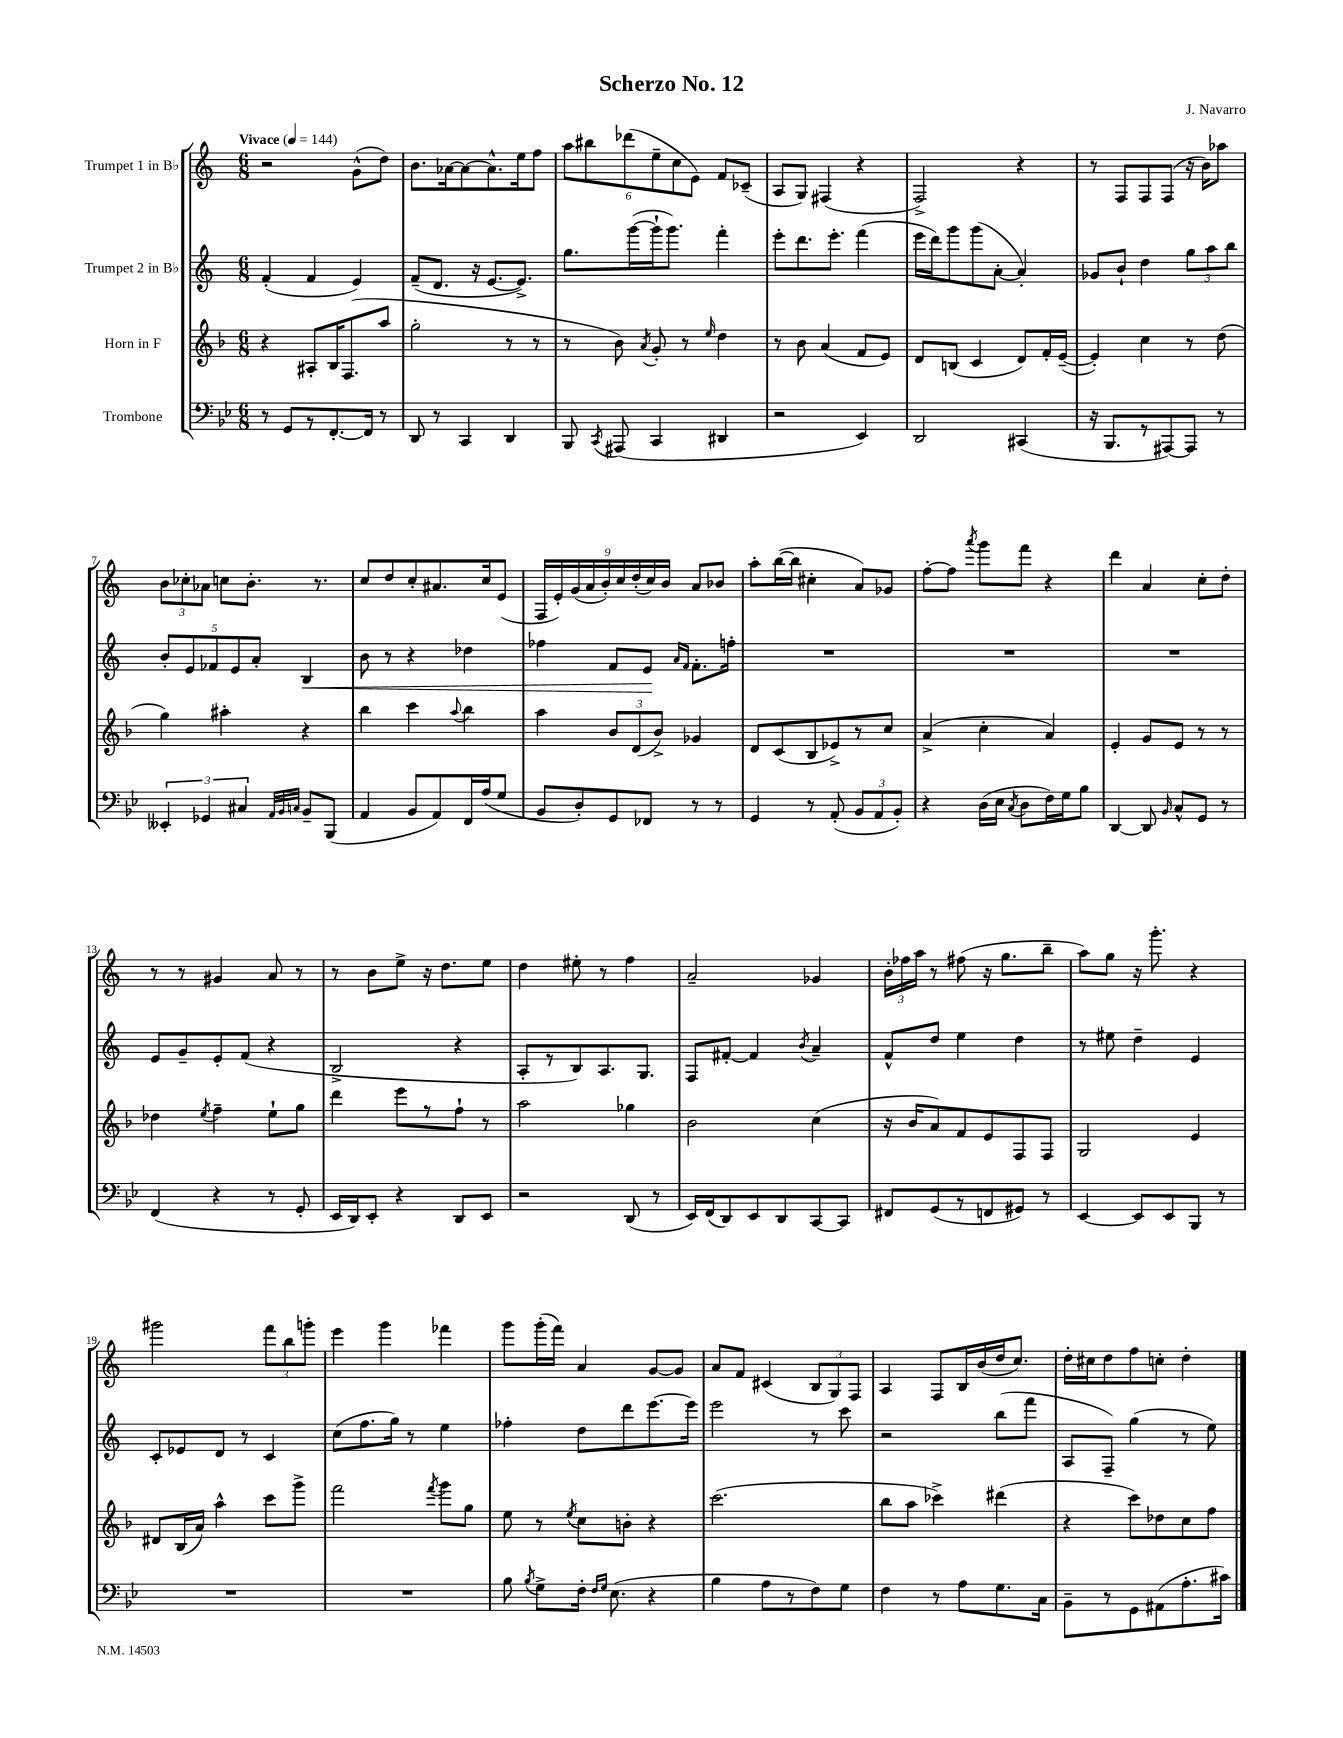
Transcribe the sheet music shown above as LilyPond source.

\header { title = "Scherzo No. 12" composer = "J. Navarro" }
<<
\new StaffGroup <<
\new Staff = "s0" \with { instrumentName = "Trumpet 1 in Bb" } {
    \clef treble \key c \major \numericTimeSignature \time 6/8 \tempo "Vivace" 4 = 144
    \autoBeamOff r2 g'8[-^( d''8]) |
    b'8.[ aes'16~ aes'8~ aes'8.-^ e''16 f''8] |
    \tuplet 6/4 { a''8[ bis''8 des'''8( e''8-- c''8 e'8]) } f'8[ ces'8]--( |
    a8[ g8]) fis4( r4 |
    f2->) r4 |
    r8 f8[ f8 f8]( r16 b'16[) aes''8] |
    \tuplet 3/2 { b'8[ ces''8-. aes'8] } c''8[ b'8.]-. r8. |
    c''8[ d''8 c''8-. ais'8. c''16 e'8]( |
    \tuplet 9/8 { f16[ e'16-.) g'16( a'16 b'16-.) c''16 d''16-.( c''16) b'16] } a'8[ bes'8] |
    a''8[-. b''16~( b''16] cis''4-. a'8[) ges'8] |
    f''8[~-. f''8] \acciaccatura { a'''8 } g'''8[ f'''8] r4 |
    d'''4 a'4 c''8[-. d''8]-. |
    r8 r8 gis'4 a'8 r8 |
    r8 b'8[ e''8]-> r16 d''8.[ e''8] |
    d''4 eis''8-. r8 f''4 |
    a'2-- ges'4 |
    \tuplet 3/2 { b'16[-. fes''16 a''16] } r8 fis''8( r16 g''8.[ b''8]-- |
    a''8[) g''8] r16 g'''8.-. r4 |
    gis'''2 \tuplet 3/2 { f'''8[ b''8 g'''8]-. } |
    e'''4 g'''4 fes'''4 |
    g'''8[ g'''16-.( f'''16]) a'4 g'8[~ g'8] |
    a'8[ f'8] cis'4( \tuplet 3/2 { b8[ g8) f8] } |
    a4 f8[ b16 b'16( d''16 c''8.]) |
    d''16[-. cis''16 d''8 f''8 c''8]-. d''4-. \bar "|." |
}
\new Staff = "s1" \with { instrumentName = "Trumpet 2 in Bb" } {
    \clef treble \key c \major \numericTimeSignature \time 6/8
    \autoBeamOff f'4-.( f'4 e'4) |
    f'8[--( d'8.] r16 e'8.[~ e'8.]->) |
    g''8.[ g'''16~( g'''16-! g'''8.]) f'''4-. |
    e'''8[-. d'''8. e'''8.]-. f'''4( |
    e'''16[ d'''16) g'''8 g'''8( a'8]~-. a'4-.) |
    ges'8[ b'8]-! d''4 \tuplet 3/2 { g''8[ a''8 b''8] } |
    \tuplet 5/4 { b'8[-. e'8 fes'8 e'8 a'8]-. } b4\< |
    b'8 r8 r4 des''4 |
    fes''4 f'8[ e'8]\! \grace { a'16[ f'16] } f'8.[-. f''16]-. |
    R2. |
    R2. |
    R2. |
    e'8[ g'8-- e'8-. f'8]( r4 |
    b2-> r4 |
    a8[-. r8 b8) a8. g8.] |
    f8[ fis'8]~-. fis'4 \acciaccatura { b'8 } a'4-- |
    f'8[-^ d''8] e''4 d''4 |
    r8 eis''8 d''4-- e'4 |
    c'8[-. ees'8 d'8] r8 c'4 |
    c''8[( f''8. g''16]) r8 e''4 |
    fes''4-. d''8[ d'''8 e'''8.~ e'''16] |
    e'''2 r8 c'''8 |
    r2 b''8[( f'''8] |
    a8[ f8]--) g''4( r8 e''8) \bar "|." |
}
\new Staff = "s2" \with { instrumentName = "Horn in F" } {
    \clef treble \key f \major \numericTimeSignature \time 6/8
    \autoBeamOff r4 ais8[-. bes16 f8.( a''8] |
    g''2-. r8 r8 |
    r8 bes'8) \acciaccatura { a'8 } g'8-. r8 \grace { e''16 } d''4 |
    r8 bes'8 a'4( f'8[ e'8]) |
    d'8[ b8]( c'4 d'8[) f'16-. e'16]~--( |
    e'4-.) c''4 r8 d''8( |
    g''4) ais''4-. r4 |
    bes''4 c'''4 \appoggiatura { a''8 } bes''4 |
    a''4 \tuplet 3/2 { bes'8[ d'8( bes'8]->) } ges'4 |
    d'8[ c'8( bes8 ees'8->) r8 c''8] |
    a'4->( c''4-. a'4) |
    e'4-. g'8[ e'8] r8 r8 |
    des''4 \acciaccatura { e''8 } f''4-- e''8[-! g''8] |
    d'''4 e'''8[ r8 f''8]-! r8 |
    a''2 ges''4 |
    bes'2 c''4( |
    r16 bes'16[ a'8) f'8 e'8 f8 f8] |
    g2 e'4 |
    dis'8[ bes16( a'16]) a''4-^ c'''8[ g'''8]-> |
    f'''2 \acciaccatura { f'''8 } g'''8[ g''8] |
    e''8 r8 \acciaccatura { e''8 } c''8[ b'8]-. r4 |
    c'''2.( |
    bes''8[ a''8] ces'''4->) dis'''4( |
    r4 c'''8[) des''8 c''8 f''8] \bar "|." |
}
\new Staff = "s3" \with { instrumentName = "Trombone" } {
    \clef bass \key bes \major \numericTimeSignature \time 6/8
    \autoBeamOff r8 g,8[ r8 f,8.~-. f,16] r8 |
    d,8 r8 c,4 d,4 |
    bes,,8 \acciaccatura { c,8 } ais,,8( c,4 dis,4 |
    r2 ees,4) |
    d,2 cis,4( |
    r16 bes,,8.[ r8 ais,,8~) ais,,8] r8 |
    \tuplet 3/2 { eeses,4-. ges,4 cis4 } \grace { a,32[ bes,32 c32] } bes,8[-- bes,,8]( |
    a,4 bes,8[ a,8) f,16 a16( g8] |
    bes,8[ d8-.) g,8 fes,8] r8 r8 |
    g,4 r8 a,8-.( \tuplet 3/2 { bes,8[ a,8 bes,8]-.) } |
    r4 d16[( ees16] \acciaccatura { c8 } d8[ f16) g16 bes8] |
    d,4~ d,8 \grace { bes,16 } c8[-^ g,8] r8 |
    f,4( r4 r8 g,8-. |
    ees,16[ d,16) ees,8]-. r4 d,8[ ees,8] |
    r2 d,8( r8 |
    ees,16[) f,16( d,8) ees,8 d,8 c,8~ c,8] |
    fis,8[ g,8( r8 f,8 gis,8]) r8 |
    ees,4~ ees,8[ ees,8 bes,,8] r8 |
    R2. |
    R2. |
    bes8 \acciaccatura { bes8 } g8[-> f16]-. \grace { f16[ g16] } ees8.( r4 |
    bes4 a8[ r8 f8) g8] |
    f4 r8 a8[ g8. c16] |
    bes,8[-- r8 g,8 ais,8( a8.-. cis'16]) \bar "|." |
}
>>
>>
